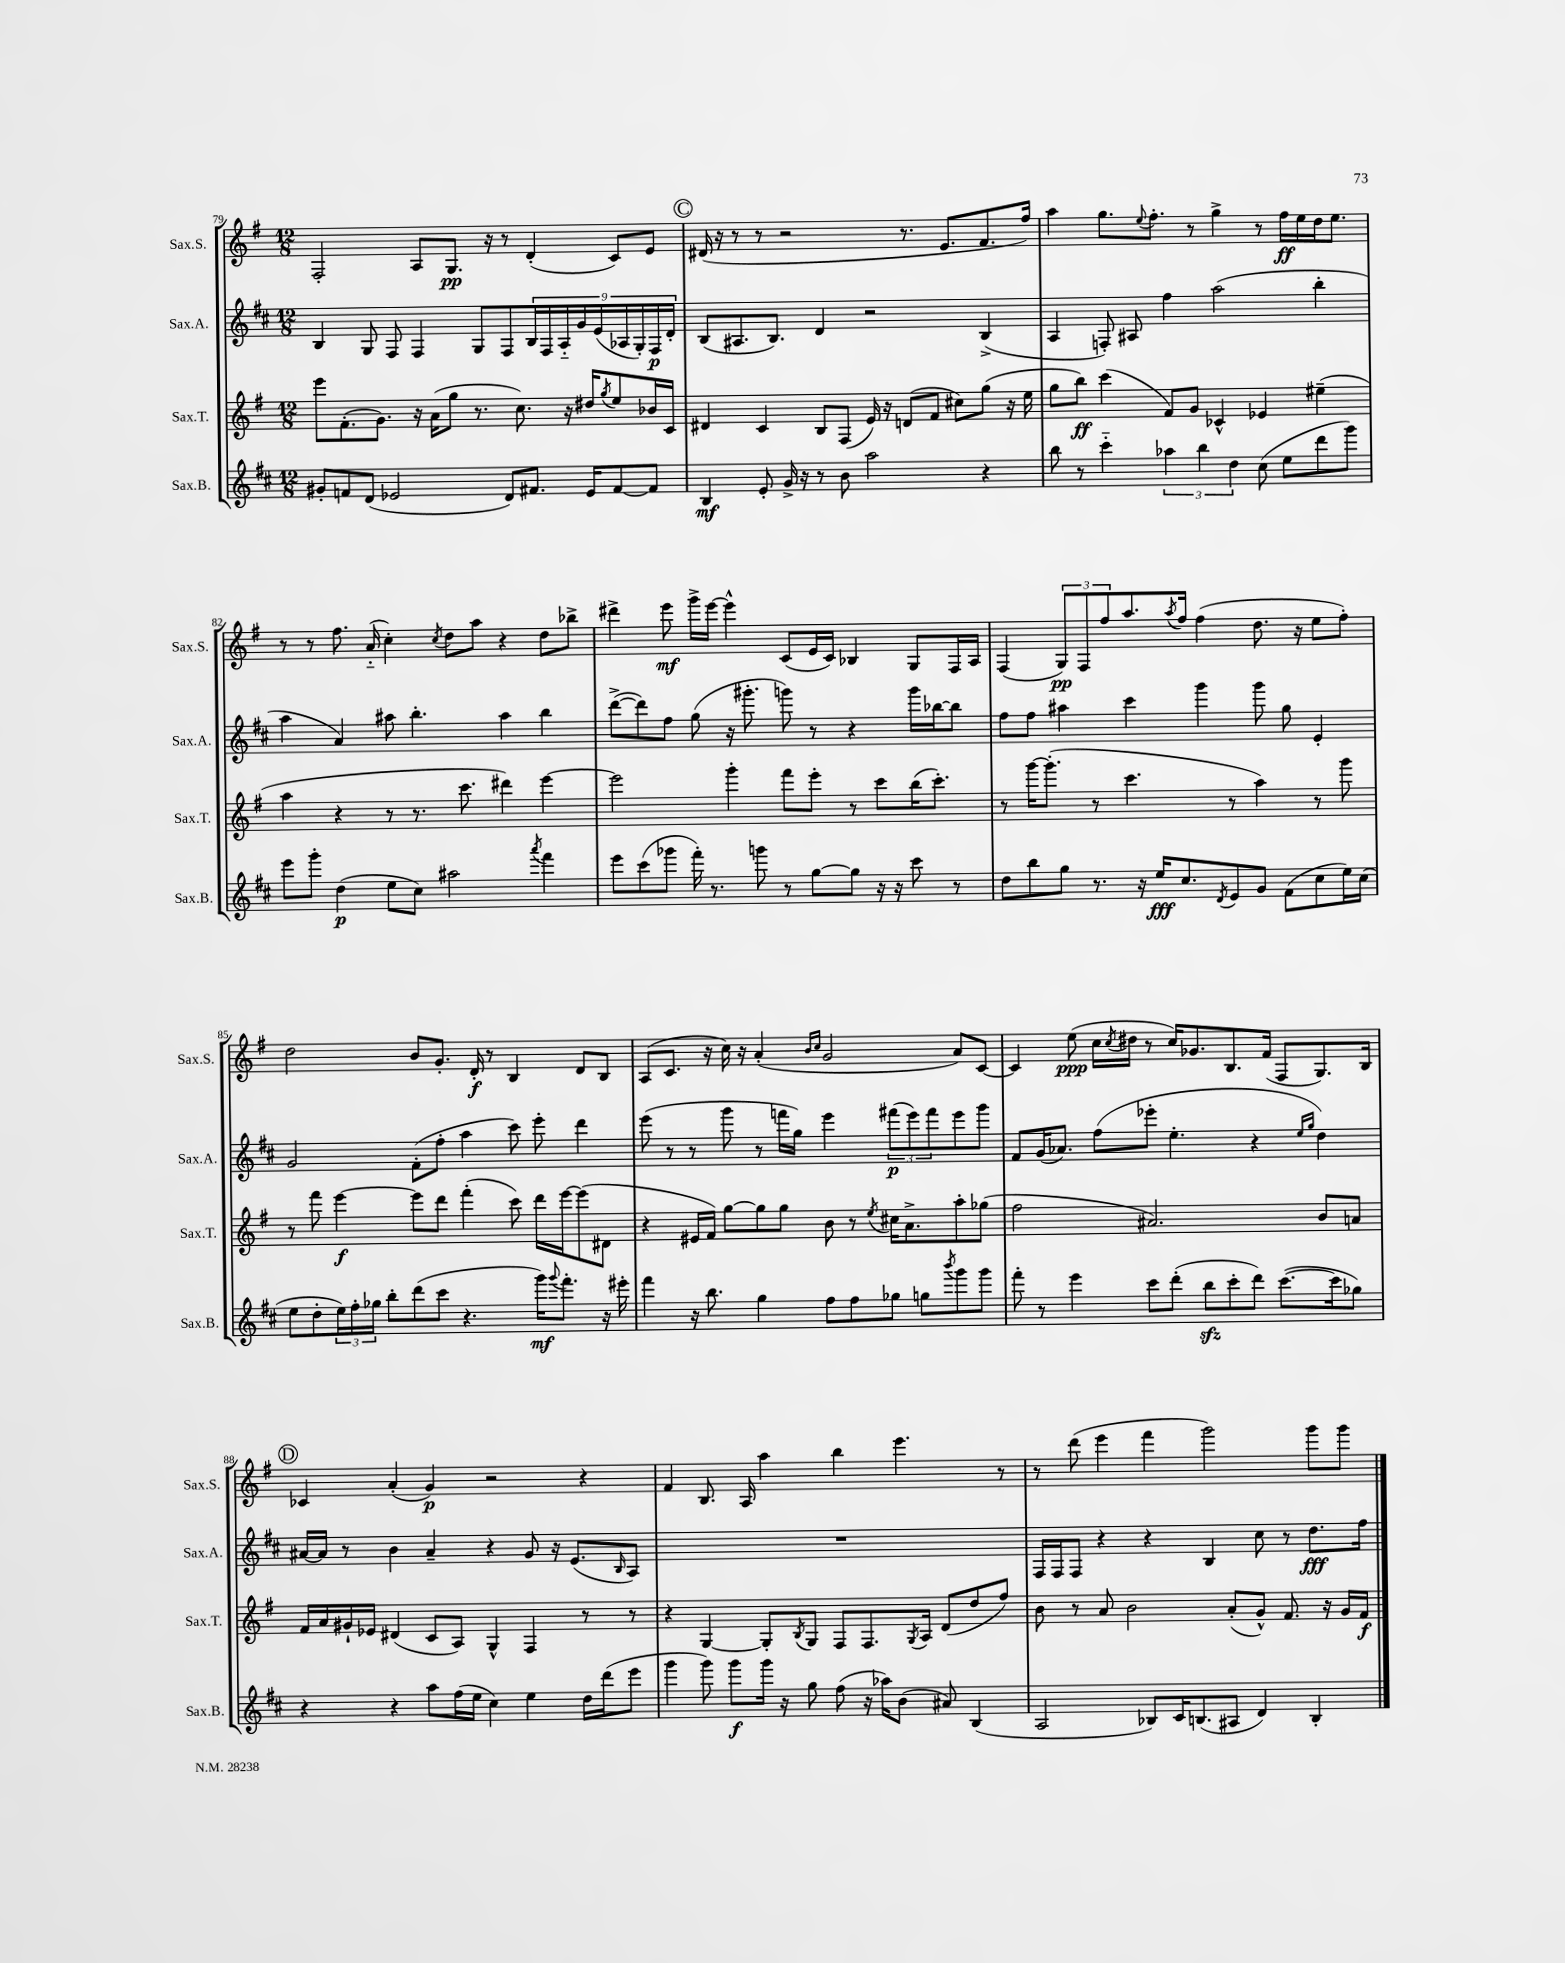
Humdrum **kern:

**kern	**kern	**kern	**kern
*staff4	*staff3	*staff2	*staff1
*clefG2	*clefG2	*clefG2	*clefG2
*k[f#c#]	*k[f#]	*k[f#c#]	*k[f#]
*M12/8	*M12/8	*M12/8	*M12/8
8g#'/L	8eee\L	4B/	2F#'/
8f/	(8.f#'\	.	.
(8d/J	.	8G/	.
.	8.g\J)	.	.
2e-/	.	8F#/	.
.	16r	4F#/	8A/L
.	(16a\LK	.	.
.	8gg\J	.	8.G/J
.	8.r	8G/L	.
.	.	.	16r
8d/L)	.	8F#/	8r
.	8.cc\)	.	.
8.f#/J	.	18B/L	(4d'/
.	.	18F#/	.
.	.	18A'~/	.
.	16r	.	.
.	.	18g/	.
16e-/LK	16dd#/LK	.	.
.	.	(18e/	.
.	8qgg/	.	.
[8f#/	8ee/	.	8c/L)
.	.	18A-/	.
.	.	18G'/)	.
8f#/]J	16b-/L	.	8e/J
.	.	18F#/	.
.	16c/JJ	.	.
.	.	18d'/JJ	.
=	=	=	=
4B/	4d#/	(8B/L	(16d#/
.	.	.	16r
.	.	8.A#/	8r
8e'/	4c/	.	8r
.	.	8.B/J)	.
16g^/	.	.	2r
16r	.	.	.
8r	8B/L	4d/	.
8b\	(8F#/J	.	.
2aa\	16e/)	2r	.
.	16r	.	.
.	(8d/L	.	8.r
.	8f#/J	.	.
.	.	.	8.e/L
.	8cc#\L)	.	.
4r	(8gg\J	(4B^/	8.f#/
.	16r	.	.
.	16ee\	.	16ff#/Jk)
=	=	=	=
8bb\	8gg\L	4A/	4aa\
8r	8bb\J)	.	.
4ccc#'~\	(4ccc\	8F'/)	8.gg\L
.	.	8A#/	.
.	.	.	8qqee/
.	.	.	8.ff#'\J
6aa-\	8f#/L)	4ff#\	.
.	8g/J	.	8r
6bb\	.	.	.
.	4c-^^/	(2aa\	4gg^\
6dd\	.	.	.
(8cc#\	4e-/	.	8r
8ee\L	.	.	16ff#\LL
.	.	.	16ee\
8ddd\	(4ee#~\	4bb'\	16dd\J
.	.	.	8.ee\J
8ggg\J)	.	.	.
=	=	=	=
8eee\L	4aa\	4aa\	8r
8ggg'\J	.	.	8r
(4dd\	4r	4a/)	8.ff#\
.	.	.	(16a'~/
8ee\L	8r	8aa#\	4cc'\)
8cc#\J)	8.r	4.bb'\	.
.	.	.	8qcc/
2aa#\	.	.	8dd\L
.	8.ccc\	.	.
.	.	.	8aa\J
.	4ddd#\)	4aa#\	4r
8qaaa/	.	.	.
4fff#\	[4eee\	4bb\	8dd\L
.	.	.	8bb-^\J
=	=	=	=
8eee\L	2eee\]	([8ddd^\L	4ddd#^\
(8ccc#\	.	8ddd\])	.
8ggg-\J	.	8ff#\J	8eee\
16fff#'\)	.	(8gg\	16ggg^\LL
8.r	.	.	[16eee\JJ
.	4ggg'\	16r	4eee^^\]
.	.	8.ggg#'\	.
8ggg\	.	.	.
8r	8fff#\L	8ggg\)	(8c/L
[8gg\L	8eee'\J	8r	16e/L
.	.	.	16c/JJ)
8gg\]J	8r	4r	4B-/
16r	8ccc\L	.	.
16r	.	.	.
8ccc#\	(16bb\K	16ggg\LL	8G/L
.	8.ccc'\J)	[16bb-\J	.
8r	.	8bb-\]J	16F#/L
.	.	.	16A/JJ
=	=	=	=
8dd\L	8r	8ff#\L	(4F#/
8bb\	[16ggg\LK	8ff#\J	.
.	(8.ggg'\]J	.	.
8gg\J	.	4aa#\	12G/L)
.	.	.	12F#/
8.r	8r	.	.
.	.	.	12ff#/
.	4.ccc\	4ccc#\	8.aa/
16r	.	.	.
16ee/LK	.	.	.
.	.	.	8qaa/
8.cc#/	.	.	16ff#/Jk
.	.	4ggg\	(4ff#\
8qd/	.	.	.
8e/	8r	.	.
8g/J	4aa\)	8ggg\	8.dd\
(8f#\L	.	8gg\	.
.	.	.	16r
8cc#\	8r	4e'/	8ee\L
16ee\L)	8ggg\	.	8ff#'\J)
(16cc#\JJ	.	.	.
=	=	=	=
8ee\L	8r	2g/	2dd\
8dd'\	8fff#\	.	.
24ee\L)	[4eee\	.	.
24ff#'\	.	.	.
24gg-\JJ	.	.	.
8bb'\L	.	.	.
(8ddd\	8eee\]L	(8f#'\L	8b/L
8ccc#\J	8ddd\J	8ff#'\J	8.g'/J
4.r	(4fff#'\	4aa\	.
.	.	.	16d'/
.	.	.	8r
.	8ccc\)	8ccc#\)	4B/
16ggg\LK)	16ddd\LL	8eee'\	.
8qqggg/	.	.	.
8.fff#'\J	[16eee\J	.	.
.	(8eee\]	4ddd\	8d/L
16r	8d#\J	.	8B/J
16eee#'\	.	.	.
=	=	=	=
4fff#\	4r	(8eee\	(8A/L
.	.	8r	8.c/J
16r	16e#/LL	8r	.
8.bb\	16f#/JJ)	.	16r
.	[8gg\L	8ggg\	16cc\)
.	.	.	16r
4gg\	8gg\]	8r	(4a'/
.	8gg\J	16fff\LL	.
.	.	16gg\JJ)	.
.	.	.	16qqb/LL
.	.	.	16qqcc/JJ
8ff#\L	8b\	4eee\	2g/
8ff#\	8r	.	.
.	8qee/	.	.
8gg-\J	16cc#\LK	(12fff#\L	.
.	8.a^\	.	.
.	.	12eee\)	.
8gg\L	.	.	.
.	.	12fff#\	.
8qbbb/	.	.	.
8ggg\	8aa'\	8eee\	8a/L)
8ggg\J	(8gg-\J	8ggg\J	[8c/J
=	=	=	=
8fff#'\	2ff#\	8f#/L	4c/]
8r	.	(16g/K	.
.	.	8.a-/J)	.
4eee\	.	.	(8ee\
.	.	(8ff#\L	16cc\LL
.	.	.	8qcc/
.	.	.	16dd#\JJ
8ccc#\L	2.a#/)	8eee-'\J	8r
(8ddd'\J	.	4.ee'\	16cc/LK)
.	.	.	8.g-/
8bb\L	.	.	.
8ccc#'\	.	.	8.B/
8ddd\J)	.	4r	.
.	.	.	(16f#/Jk
([8.ccc#\L	.	.	8F#/L
.	.	16qqee/LL	.
.	.	16qqgg/JJ	.
.	8b/L	4dd\)	8.G/)
16ccc#\]k	.	.	.
8gg-\J)	8a/J	.	.
.	.	.	16B/Jk
=	=	=	=
4r	16f#/LL	[16a#/LL	4c-/
.	16a/	16a#/]JJ	.
.	16g#`/	8r	.
.	16e-/JJ	.	.
4r	(4d#/	4b\	(4a'/
8aa\L	8c/L	4a#~/	4g/)
(16ff#\L	8A/J)	.	.
16ee\JJ	.	.	.
4cc#\)	4G^^/	4r	2r
4ee\	4F#/	8g/	.
.	.	16r	.
.	.	(8.e/L	.
16dd\LL	8r	.	4r
(16ddd\J	.	.	.
.	.	16qqB/	.
8eee\J	8r	8A/J)	.
=	=	=	=
4ggg\	4r	1.r	4f#/
8ggg\)	[4G/	.	8.B/
8ggg\L	.	.	.
.	.	.	16A/
16ggg\Jk	8G'/]L	.	4aa\
16r	.	.	.
.	8qB/	.	.
8gg\	8G/J	.	.
(8ff#\	8F#/L	.	4bb\
16r	8.F#/	.	.
16aa-\LK)	.	.	.
(8b\J	.	.	4.eee\
.	8qG/	.	.
.	16A/Jk	.	.
8a#/)	(8d/L	.	.
(4B/	8dd/	.	.
.	8ff#/J)	.	8r
=	=	=	=
2A/	8b\	16F#/LL	8r
.	.	16F#/J	.
.	8r	8F#/J	(8ddd\
.	8a/	4r	4eee\
.	2b\	.	.
8B-/L)	.	4r	4fff#\
16c#/K	.	.	.
(8.B/	.	.	.
.	.	4B/	2ggg\)
8A#/J	(8a'/L	.	.
4d/)	8g^^/J)	8cc#\	.
.	8.f#/	8r	.
4B'/	.	8.dd\L	8ggg\L
.	16r	.	.
.	16g/LL	.	8ggg\J
.	16f#/JJ	16ff#\Jk	.
==	==	==	==
*-	*-	*-	*-
